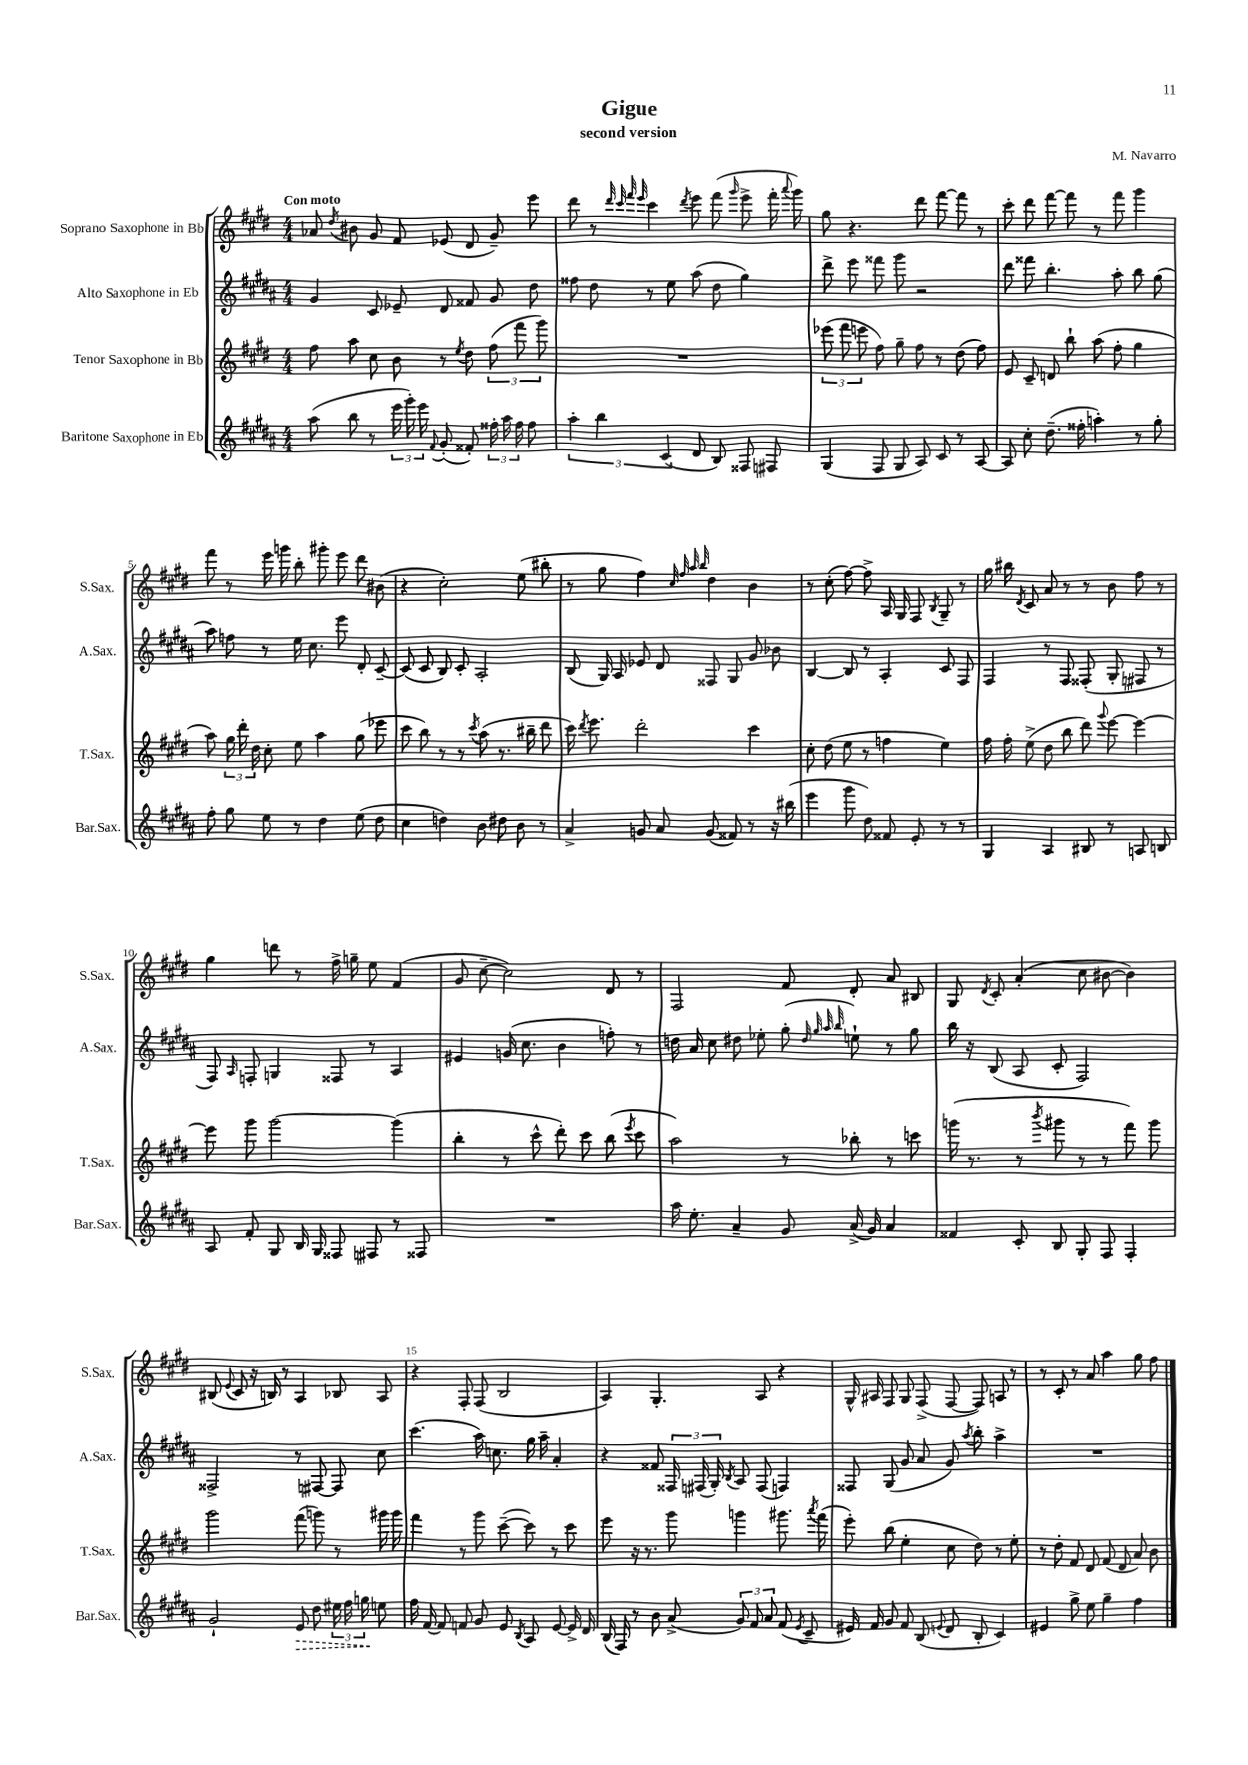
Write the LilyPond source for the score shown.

\header { title = "Gigue" composer = "M. Navarro" subtitle = "second version" }
<<
\new StaffGroup <<
\new Staff = "s0" \with { instrumentName = "Soprano Saxophone in Bb" shortInstrumentName = "S.Sax." } {
    \clef treble \key e \major \numericTimeSignature \time 4/4 \tempo "Con moto"
    \autoBeamOff aes'8 \acciaccatura { dis''8 } bis'8 gis'8 fis'8 ees'8( dis'8 gis'8--) e'''8 |
    dis'''8 r8 \grace { dis'''32 cis'''32 fis'''32 e'''32 } cis'''4 \acciaccatura { dis'''8 } e'''8 fis'''8( \grace { gis'''16 } e'''8-> fis'''16-. \appoggiatura { a'''8 } gis'''16) |
    gis''8 r4. dis'''8 fis'''8~ fis'''8 r8 |
    cis'''8-. dis'''8 fis'''8~ fis'''8 r8 fis'''8 gis'''4 |
    fis'''8 r8 e'''16 g'''16 b''8-. gis'''8-. e'''8 dis'''8 bis'8( |
    r4 cis''2-.) e''8( bis''8-. |
    r8 gis''8 fis''4) \grace { cis''32 fis''32 a''32 b''32 } dis''4 b'4 |
    r8 cis''8-.( fis''8~) fis''8-> a16 gis16 fis8 \acciaccatura { b8 } gis8-- r8 |
    gis''16 bis''16 \acciaccatura { dis'8 } cis'8 a'8 r8 r8 b'8 fis''8 r8 |
    gis''4 d'''8 r8 fis''16-> g''16-- e''8 fis'4( |
    gis'8 cis''8~-- cis''2) dis'8 r8 |
    fis2 fis'8 dis'8-. a'8 bis8 |
    gis8 \acciaccatura { dis'8 } cis'8-. a'4-.( cis''8 bis'8~ bis'4) |
    bis8( \appoggiatura { e'8 } cis'8 r16 b16) r8 a4 bes8 a8 |
    r4 fis8-. fis8( b2 |
    a4) gis4.-. a8 r4 |
    gis16-^ ais16 fis8 gis8 fis8->( fis8~ fis8) a8 r8 |
    r8 cis'8-. r8 a'8 a''4 gis''8 fis''8 \bar "|." |
}
\new Staff = "s1" \with { instrumentName = "Alto Saxophone in Eb" shortInstrumentName = "A.Sax." } {
    \clef treble \key b \major \numericTimeSignature \time 4/4
    \autoBeamOff gis'4 cis'8 ees'8-- dis'8 fisis'8 gis'8 dis''8 |
    fisis''8 dis''8 r8 e''8 ais''8( dis''8 gis''4) |
    dis'''8-> e'''8 fisis'''8 gis'''8 r2 |
    dis'''8 fisis'''8 b''4.-. ais''8-. b''8 gis''8( |
    ais''8) f''8 r8 e''16 cis''8. e'''8 dis'8-. cis'8~-- |
    cis'8( cis'8 b8) cis'8-. ais2-. |
    b8( gis16) ais16 ees'8 dis'8 fisis8 gis8 gis'8 bes'8 |
    b4~ b8 r8 ais4-. cis'8 fis8 |
    fis4 r8 fis8 fisis8-.( gis8-. fis8 r8 |
    fis8) \grace { ais16 } f8-. g4 fisis8 r8 ais4 |
    eis'4 g'16( cis''8. b'4 f''8-.) r8 |
    d''16 ais'16 cis''8 dis''8 ees''8-. gis''8-.( \grace { dis''32 gis''32 ais''32 b''32 } e''8-!) r8 gis''8 |
    b''16 r16 b8( ais8 cis'8-. fis2) |
    fisis2-> r8 fis8~ fis8 cis''8 |
    cis'''4.( ais''16) c''8. gis''16 ais''16-- ais'4-. |
    r4 fisis'8 \tuplet 3/2 { fisis16 fis16( gis16-.) } \acciaccatura { b8 } ais8 fis8( f4) |
    fisis8 gis8( gis'8 ais'8 gis'8) \acciaccatura { ais''8 } b''8-. ais''4-> |
    R1 \bar "|." |
}
\new Staff = "s2" \with { instrumentName = "Tenor Saxophone in Bb" shortInstrumentName = "T.Sax." } {
    \clef treble \key e \major \numericTimeSignature \time 4/4
    \autoBeamOff fis''8 a''8 cis''8 b'8 r8 \acciaccatura { e''8 } dis''8 \tuplet 3/2 { fis''8( fis'''8 gis'''8) } |
    R1 |
    \tuplet 3/2 { ees'''8( fis'''8 e'''8 } fis''8) gis''8-- fis''8 r8 dis''8( fis''8) |
    e'8 cis'8-- d'8 b''8-! a''8( fis''8-. gis''4 |
    a''8) \tuplet 3/2 { gis''16 dis'''16-. dis''16 } cis''8-. e''8 a''4 gis''8( ees'''8 |
    cis'''8 b''8) r8 r8 \acciaccatura { cis'''8 } a''8( r8. bis''16-- dis'''8 |
    cis'''16) \acciaccatura { dis'''8 } e'''8. dis'''2-. cis'''4 |
    cis''8-. dis''8( e''8 r8 f''4 e''4) |
    fis''16 fis''16-. e''8->( dis''8 b''8 dis'''8) \appoggiatura { gis'''8 } e'''8~ e'''4~ |
    e'''8 gis'''8 gis'''2~ gis'''4( |
    b''4-. r8 cis'''8-^ dis'''8-.) cis'''8 b''8( \acciaccatura { e'''8 } cis'''8 |
    a''2) r8 bes''8-. r8 c'''8 |
    g'''16( r8. r8 \acciaccatura { b'''8 } gis'''8 r8 r8 fis'''8) gis'''8 |
    gis'''2 fis'''8( g'''8) r8 gis'''16 gis'''16 |
    fis'''4 r8 gis'''8 cis'''8~--( cis'''8) r8 cis'''8 |
    e'''8 r16 r8. gis'''8 g'''4 gis'''8. \acciaccatura { a'''8 } fis'''16( |
    e'''8-.) b''8( e''4-. cis''8 dis''8) r8 e''8-. |
    r8 dis''8-. fis'8 dis'8 fis'8( dis'8 a'8) b'8 \bar "|." |
}
\new Staff = "s3" \with { instrumentName = "Baritone Saxophone in Eb" shortInstrumentName = "Bar.Sax." } {
    \clef treble \key b \major \numericTimeSignature \time 4/4
    \autoBeamOff ais''8( b''8 r8 \tuplet 3/2 { e'''16 gis'''16-.) e'''16 } \appoggiatura { fis'8 } gis'8-.( fisis'8-.) \tuplet 3/2 { fisis''16-. ais''16 fisis''16 } fisis''8 |
    \tuplet 3/2 { ais''4-. b''4 cis'4( } dis'8 b8) fisis8 fis8 |
    gis4( fis8 gis8 ais8) cis'8 r8 ais8~ |
    ais8 cis''8-. dis''8.--( fisis''16-. a''4-.) r8 gis''8-. |
    fis''8-. gis''8 e''8 r8 dis''4 e''8( dis''8 |
    cis''4 d''4) b'8 dis''8 b'8 r8 |
    ais'4-> g'8 ais'8 g'8( fisis'8) r8 r16 bis''16( |
    e'''4 gis'''8 dis''8) fisis'8 e'8-. r8 r8 |
    gis4 ais4 bis8 r8 a8 b8 |
    ais8 fis'8-. gis8 b16 gis16 fisis8 fis8 r8 fisis8 |
    R1 |
    ais''16 e''8.-. ais'4-- gis'8 ais'16->( gis'16) ais'4 |
    fisis'4 cis'8-. b8 gis8-. fis8 fis4-. |
    gis'2-! \once \override Hairpin.style = #'dashed-line e'8\> dis''8 \tuplet 3/2 { eis''16 fis''16 g''16\! } e''8 |
    fis''16 fis'16~ fis'8 f'8 gis'8 e'8 \acciaccatura { b8 } ais8 e'8~ e'16-> dis'16 |
    b16( fis16) r8 b'8 ais'8->( \tuplet 3/2 { gis'8) fis'8 ais'8 } fis'8( \acciaccatura { e'8 } cis'8-- |
    eis'16) fis'16 gis'8 fis'8 b8( \appoggiatura { e'8 } dis'8 b8-. cis'4) |
    eis'4 gis''8-> e''8 gis''4-- fis''4 \bar "|." |
}
>>
>>
\layout { \context { \Score \override BarNumber.break-visibility = ##(#f #t #t) barNumberVisibility = #(every-nth-bar-number-visible 5) } }
